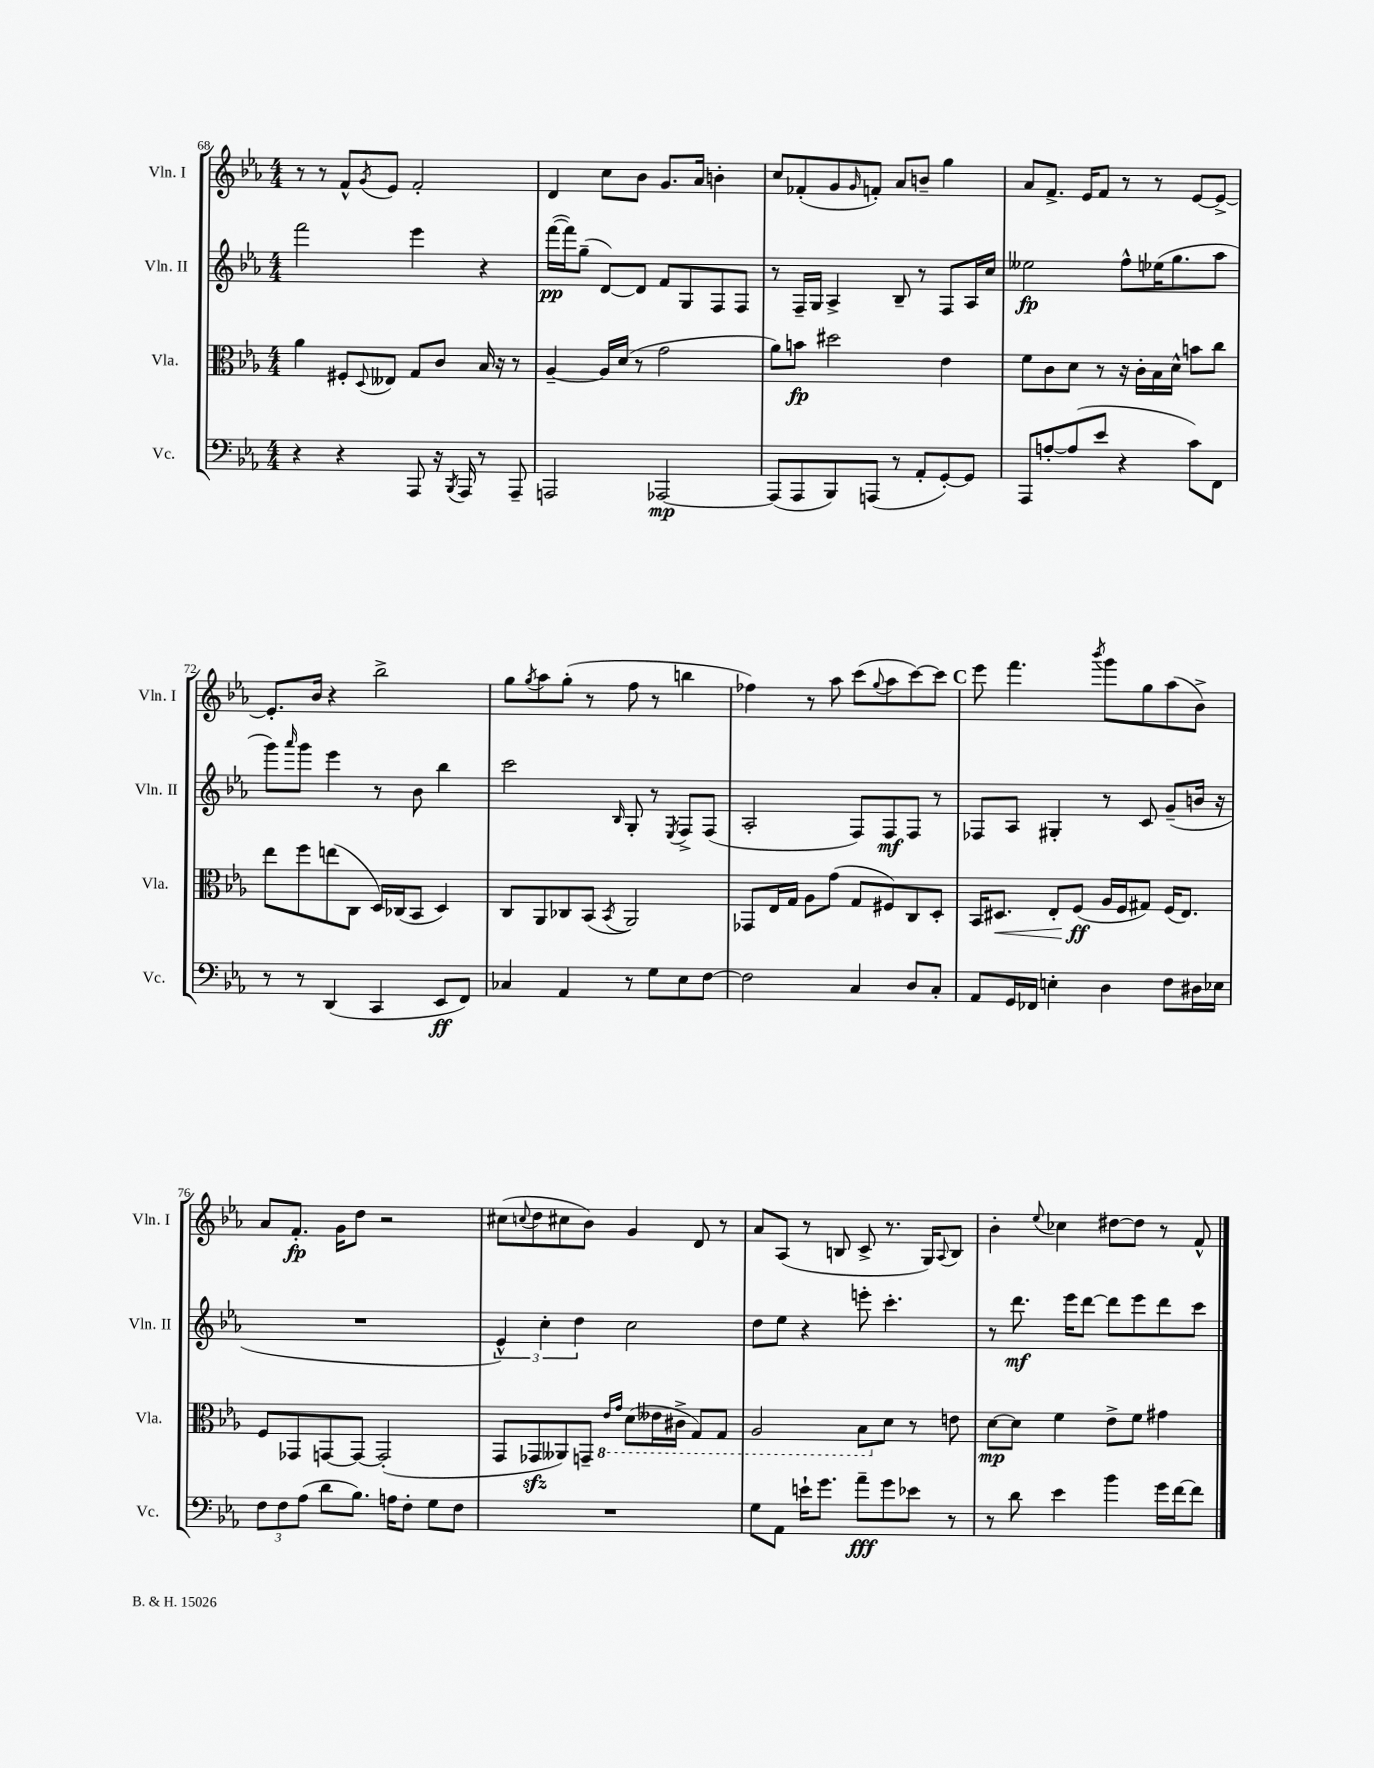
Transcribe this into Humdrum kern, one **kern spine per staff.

**kern	**kern	**kern	**kern
*staff4	*staff3	*staff2	*staff1
*clefF4	*clefC3	*clefG2	*clefG2
*k[b-e-a-]	*k[b-e-a-]	*k[b-e-a-]	*k[b-e-a-]
*M4/4	*M4/4	*M4/4	*M4/4
4r	4a-	2fff	8r
.	.	.	8r
4r	8F#'	.	8f^^
.	8qqD	.	8qg
.	8E--	.	8e-
8AAA-	8G	4eee-	2f'
16r	8c	.	.
8qBBB-	.	.	.
16AAA-	.	.	.
8r	16B-	4r	.
.	16r	.	.
8AAA-~	8r	.	.
=	=	=	=
2AAA	[4A-~	([16fff	4d
.	.	16fff])	.
.	.	(8gg~	.
.	16A-]	[8d)	8cc
.	(16d	.	.
.	8r	8d]	8b-
[2AAA-	2g	8f	8.g
.	.	8G	.
.	.	.	16a-
.	.	8F	4b'
.	.	8F	.
=	=	=	=
(8AAA-]	8a-)	8r	8cc
8AAA-	8b	16F~	(8f-'
.	.	16G	.
8BBB-)	2dd#	4A-^	8g
.	.	.	16qqg
(8AAA	.	.	8f')
8r	.	8B-~	8a-
8AA-'	.	8r	8b~
[8GG')	4e-	8F	4gg
8GG]	.	16A-	.
.	.	16cc	.
=	=	=	=
8AAA-	8f	2ee--	8a-
[8A'	8c	.	8.f^
(8A]	8d	.	.
.	.	.	16e-
8e-	8r	.	8f
4r	16r	8ff^^	8r
.	16c'	.	.
.	16B-	(16ee-	8r
.	16d^^	8.gg	.
8c)	8b	.	[8e-
8FF	8cc	8aa-	8e-^_
=	=	=	=
8r	8ee-	8ggg)	8.e-']
.	.	16qqaaa-	.
8r	8ff	8ggg	.
.	.	.	16b-
(4DD	(8ee	4eee-	4r
.	8C	.	.
4CC	16D)	8r	2bb-^
.	(16C-	.	.
.	8BB-	8b-	.
8EE-	4D)	4bb-	.
8FF)	.	.	.
=	=	=	=
4C-	8C	2ccc	8gg
.	.	.	8qgg
.	8AA-	.	8aa-
4AA-	8C-	.	(8gg'
.	(8BB-	.	8r
.	8qBB-	16qqB-	.
8r	2AA-)	8G'	8ff
8G	.	8r	8r
.	.	8qE-	.
8E-	.	8F^	4bb
[8F	.	(8F	.
=	=	=	=
2F]	8GG-	2A-'	4ff-)
.	16E-	.	.
.	16G	.	.
.	8A-	.	8r
.	(8g	.	8aa-
4C	8G	8F)	(8ccc
.	.	.	8qqgg
.	8F#)	8F	8aa-
8D	8C	8F	[8ccc)
8C'	8D'	8r	8ccc]
=	=	=	=
8AA-	16BB-	8F-	8eee-
.	8.D#	.	.
16GG	.	8A-	4.fff
16FF-	.	.	.
4E'	8E-'	4G#'	.
.	(8F	.	.
.	.	.	8qbbb-
4D	16A-	8r	8ggg
.	16F	.	.
.	8G#)	8c	8gg
8F	(16F	(8g~	(8aa-
.	8.E-)	.	.
16D#	.	16b	8b-^)
16E-	.	16r	.
=	=	=	=
12F	8F	1r	8a-
12F	.	.	.
.	8GG-	.	8.f'
(12A-	.	.	.
8d	[8GG	.	.
.	.	.	16g
8.B-)	8GG_	.	8dd
.	(2GG']	.	2r
16A	.	.	.
8F'	.	.	.
8G	.	.	.
8F	.	.	.
=	=	=	=
1r	8GG	6e-^^)	(8cc#
.	.	.	8qqcc
.	8GG-	.	8dd
.	.	6cc'	.
.	8AA--)	.	8cc#
.	.	6dd	.
.	8GG~	.	8b-)
.	16qqE-	.	.
.	16qqG	.	.
.	(8D	2cc	4g
.	16E--	.	.
.	16C#^	.	.
.	8GG)	.	8d
.	8GG	.	8r
=	=	=	=
8G	2AA-	8dd	8a-
8AA-	.	8ee-	(8A-
16e`	.	4r	8r
8.g	.	.	.
.	.	.	8B
8a-~	8BB-	8eee'	8c^
8g	8d	4.ccc'	8.r
8e-	8r	.	.
.	.	.	16G)
.	.	.	8qqA-
8r	8e	.	8B
=	=	=	=
8r	[8d	8r	4b-'
8d	8d]	8.ddd	.
.	.	.	8qqee-
4e-	4f	.	4cc-
.	.	16eee-	.
.	.	[8ddd	.
4b-	8e-^	8ddd]	[8dd#
.	8f	8eee-	8dd#]
16g	4g#	8ddd	8r
[16f	.	.	.
8f]	.	8ccc	8f^^
==	==	==	==
*-	*-	*-	*-
